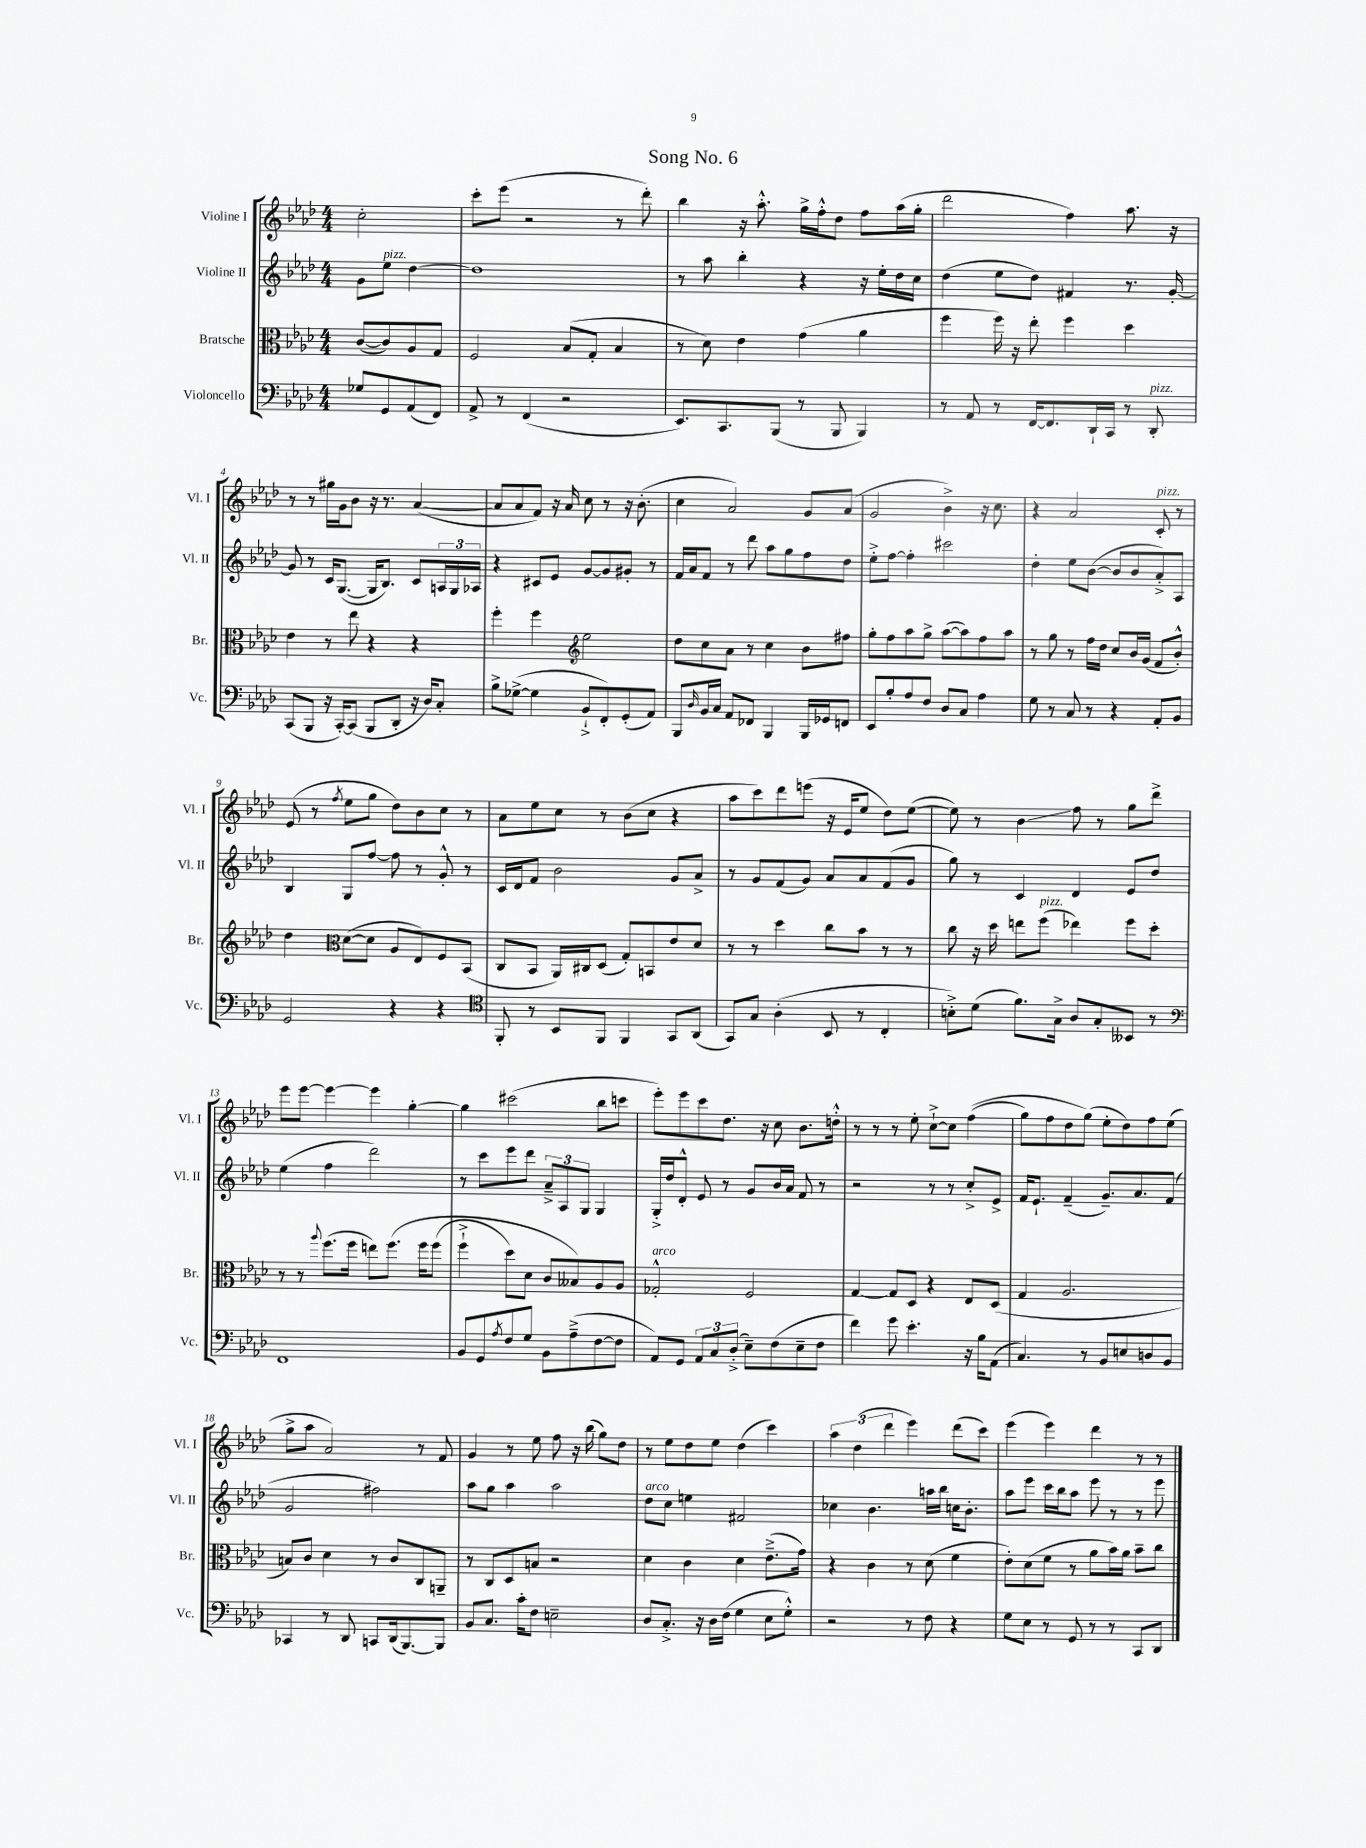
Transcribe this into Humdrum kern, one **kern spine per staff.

**kern	**kern	**kern	**kern
*staff4	*staff3	*staff2	*staff1
*clefF4	*clefC3	*clefG2	*clefG2
*k[b-e-a-d-]	*k[b-e-a-d-]	*k[b-e-a-d-]	*k[b-e-a-d-]
*M4/4	*M4/4	*M4/4	*M4/4
8G-/L	([8c/L	8g\L	2cc'\
8GG/	8c/])	8ee-\J	.
(8AA-/	8A-/	[4dd-\	.
8FF/J)	8G/J	.	.
=	=	=	=
8AA-^/	2F/	1dd-]	8ccc'\L
8r	.	.	(8eee-\J
(4FF/	.	.	2r
2r	(8B-/L	.	.
.	8G'/J	.	.
.	4B-/	.	8r
.	.	.	8ddd-'\)
=	=	=	=
8.EE-/L)	8r	8r	4bb-\
.	8d-\)	8aa-\	.
8.CC/	.	.	.
.	4e-\	4bb-'\	16r
.	.	.	8.aa-'^^\
(8BBB-/J	.	.	.
8r	(4g\	4r	16gg^\LL
.	.	.	16ff'^^\J
8BBB-/	.	.	8dd-\J
4BBB-/)	4a-\	16r	8ff\L
.	.	16ee-'\LL	.
.	.	16dd-\	(16aa-\L
.	.	16cc\JJ	16gg'\JJ
=	=	=	=
8r	4ff\	(4dd-\	2ddd-\
8AA-/	.	.	.
8r	16ff\)	8ee-\L	.
.	16r	.	.
[16FF/LK	8ee-'\	8dd-\J)	.
8.FF/]	.	.	.
.	4ff\	4f#/	4ff\)
16DD-`/L	.	.	.
16CC/JJ	.	.	.
8r	4dd-\	8.r	8.aa-\
8DD-'/	.	.	.
.	.	[16g'/	16r
=	=	=	=
(8CC/L	4e-\	8g/]	8r
8BBB-/J	.	8r	8r
16r	8r	16c/LK	16gg#\LL
[16CC'/LK)	.	([8.G/J	16g\J
(8CC/]J	8ee-\	.	8b-\J
8BBB-/L	4r	16G/]LK	16r
.	.	8.B-/J)	8.r
8DD-'/J	.	.	.
16r	4r	8c/L	([4a-/
16D-/LK)	.	.	.
8C'/J	.	24A/L	.
.	.	24G/	.
.	.	24A-/JJ	.
=	=	=	=
8B-^\L	4ff'\	4r	8a-/]L
([8G-^\J	.	.	8a-/
4G-\]	4ff\	8c#/L	8f/J)
.	.	8e-/J	16r
.	.	.	16a-/
*	*clefG2	*	*
8BB-`^/L	2ee-\	[8g/L	8cc\
8FF'/)	.	8g/]	8r
(8GG'/	.	8g#'/J	16r
.	.	.	(8.b-'\
8AA-/J)	.	8r	.
=	=	=	=
8BBB-/L	8dd-\L	16f/LL	4cc\
.	.	16a-/J	.
16qqD-/	.	.	.
16BB-/L	8cc\	8f/J	.
16C/JJ	.	.	.
8AA-/L	8a-\J	8r	2a-/)
8FF-/J	8r	8ddd-\	.
4BBB-/	4cc\	8aa-\L	.
.	.	8gg\	.
16BBB-/LL	8b-\L	8ff\	8g/L
16GG-/J	.	.	.
8FF/J	8ff#\J	8dd-\J	(8a-/J
=	=	=	=
8EE-/L	8gg'\L	8ee-'^\L	2g/
8B-'/	8ff\	[8ff\J	.
8A-/	8aa-\	4ff'\]	.
8F/J	8gg^\J	.	.
8D-/L	([8aa-\L	2ccc#\	4b-^\)
8C/J	8aa-\])	.	.
4A-\	8ff\	.	16r
.	.	.	8.cc\
.	8aa-\J	.	.
=	=	=	=
8G\	8r	4dd-'\	4r
8r	8gg\	.	.
8C/	8r	8ee-\L	2a-/
8r	16ff\LL	([8b-\J	.
.	16dd-\JJ	.	.
4r	8cc/L	8b-/]L	.
.	16b-/L	8b-/	.
.	(16g/JJ	.	.
8AA-'/L	8f/L	8a-'^/)	8c'/
8BB-/J	8b-'^^/J)	8A-/J	8r
=	=	=	=
2GG/	4dd-\	4B-/	(8e-/
.	.	.	8r
*	*clefC3	*	*
.	.	.	8qff/
.	([8d-\L	8G/L	8ee-\L
.	8d-\]J	[8ff/J	8gg\J
4r	8A-/L	8ff\]	8dd-\L)
.	8E-/)	8r	8b-\
4r	8F/	8g'^^/	8cc\J
.	(8BB-/J	8r	8r
=	=	=	=
*clefC4	*	*	*
8FF'/	8C/L	16c/LL	8a-\L
.	.	16d-/J	.
8r	8BB-/J	8f/J	8ee-\
8BB-/L	16AA-/LL)	2b-\	8cc\J
.	16C#/J	.	.
8FF/J	(8D-/J	.	8r
4FF/	8G'/L)	.	(8b-\L
.	8BB/	.	8cc\J
8GG/L	8e-/	8g/L	4r
(8AA-/J	8d-/J	8a-^/J	.
=	=	=	=
8GG/L)	8r	8r	8aa-\L
8G/J	8r	8g/L	8ccc\)
(4A-'\	4dd-\	(8f/	8ddd-\
.	.	8g/J)	(8eee\J
8BB-/	8cc\L	8a-/L	16r
.	.	.	16e-/LK
8r	8b-\J	8a-/	8ee-/J
4C'/	8r	(8f/	8dd-\L)
.	8r	8g/J	([8ee-\J
=	=	=	=
8B'^\L)	8cc\	8gg\)	8ee-\])
(8d-\J	16r	8r	8r
.	16dd-\	.	.
8.f\L)	8ee\L	4c/	4b-\
.	(8ff\J	.	.
16G^\Jk	.	.	.
8A-/L	4ee-\)	4d-/	8ff\
8G'/	.	.	8r
8BB--/J	8ff\L	8e-/L	8gg\L
8r	8dd-'\J	8dd-/J	8ddd-^\J
=	=	=	=
*clefF4	*	*	*
1FF	8r	(4ee-\	8eee-\L
.	8r	.	[8eee-\J
.	8qqaa-/	.	.
.	(8.ff\L	4ff\	4eee-\_
.	16ff\Jk	.	.
.	8ee\L)	2ddd-\)	4eee-\]
.	&(8.ff\J	.	.
.	.	.	[4gg'\
.	16ff\LK	.	.
.	(8ff\J	.	.
=	=	=	=
8BB-/L	4ff`^\	8r	4gg\]
8GG/	.	8ccc\L	.
8qA-/	.	.	.
8F/	8dd-\L)	8eee-\	(2ccc#\
8G/J	8d-\J	8ddd-\J	.
8BB-\L	8c/L	12a-~^/L	.
.	.	12A-/	.
(8A-~^\	8B--/&)	.	.
.	.	12G/J	.
[8F\	8A-/	4G/	8bb-\L
8F\]J	8A-/J	.	8ccc\J
=	=	=	=
8AA-/L)	2G-'^^/	16G'^/LL	8eee-'\L)
.	.	16dd-/J	.
8GG/J	.	8d-'^^/J	8eee-\
12AA-/L	.	8e-/	8ccc\
12C/	.	.	.
.	.	8r	8.dd-\J
(12D-'^/J	.	.	.
8E-~\L)	2F/	8g/L	.
.	.	.	16r
(8F\	.	16b-/L	8cc\
.	.	16a-/JJ	.
8E-~\	.	8f/	8.b-\L
8F\J	.	8r	.
.	.	.	16dd'^^\Jk
=	=	=	=
4f\)	[4G/	2r	8r
.	.	.	8r
8g\	8G/]L	.	8r
4.e-'\	8D-/J	.	8ee-'\
.	4r	8r	[8cc`^\L
.	.	8r	8cc\]J
16r	8E-/L	8cc'^/L	&((4ff\
16B-\LK	.	.	.
(8AA-\J	(8D-/J	8e-^/J	.
=	=	=	=
4.C/)	4G/	16f/LK	8gg\L)
.	.	8.e-`/J	.
.	.	.	8ff\
.	2.A-/	(4f~/	8dd-\
8r	.	.	(8gg\J&)
8BB-/L	.	8.g~/L)	8ee-'\L
8E/	.	.	8dd-\)
.	.	8.a-/	.
8D/	.	.	8ff\
8BB-/J	.	(8f/J	(8ee-\J
=	=	=	=
4CC-/	8B/L)	2g/	8gg^\L
.	8c/J	.	8aa-\J
8r	4d-\	.	2a-/)
8DD-/	.	.	.
8CC/L	8r	2ff#\)	.
(16DD-/k	8c/L	.	.
[8.BBB-/)	.	.	.
.	8C/	.	8r
8BBB-/]J	8AA~/J	.	8f/
=	=	=	=
8BB-/L	8r	8aa-\L	4g/
8.C/J	8C/L	8gg\J	.
.	8D-/	4aa-\	8r
16c'\LK	.	.	.
8F\J	8B/J	.	8ee-\
2E~\	2r	2aa-\	8ff\
.	.	.	16r
.	.	.	(16bb-\
.	.	.	8gg\L)
.	.	.	8dd-\J
=	=	=	=
8D-/L	4d-\	8dd-\L	8r
8.C'^/J	.	8cc\J	8ee-\L
.	4c\	4ee\	8dd-\
16r	.	.	.
16D-\LL	.	.	8ee-\J
(16F\JJ	.	.	.
4G\	4d-\	2f#/	(4dd-\
8E-\L	(8.e-~^\L	.	4ccc\)
8G'^^\J)	.	.	.
.	16g\Jk)	.	.
=	=	=	=
2r	4r	4cc-\	6aa-\
.	.	.	(6dd-\
.	4c\	4.b-\	.
.	.	.	6ddd-\
8r	8r	.	4eee-\)
8F\	(8d-\	16aa\LL	.
.	.	16bb-\JJ	.
4r	4f\	16cc\LK	(8ddd-\L
.	.	8.b-'\J	.
.	.	.	8ccc\J)
=	=	=	=
8G\L	8e-'\L)	8aa-\L	(4eee-\
8E-\J	(8d-\	8eee-\J	.
8r	8f\J	16ccc\LL	4eee-\)
.	.	16bb-\J	.
8GG/	8r	8aa-\J	.
8r	8a-\L	8eee-\	4ddd-\
8r	16b-\L)	8r	.
.	16a-\JJ	.	.
8CC/L	8b-~\L	8r	8r
8DD-/J	8cc\J	8eee-\	8r
==	==	==	==
*-	*-	*-	*-
